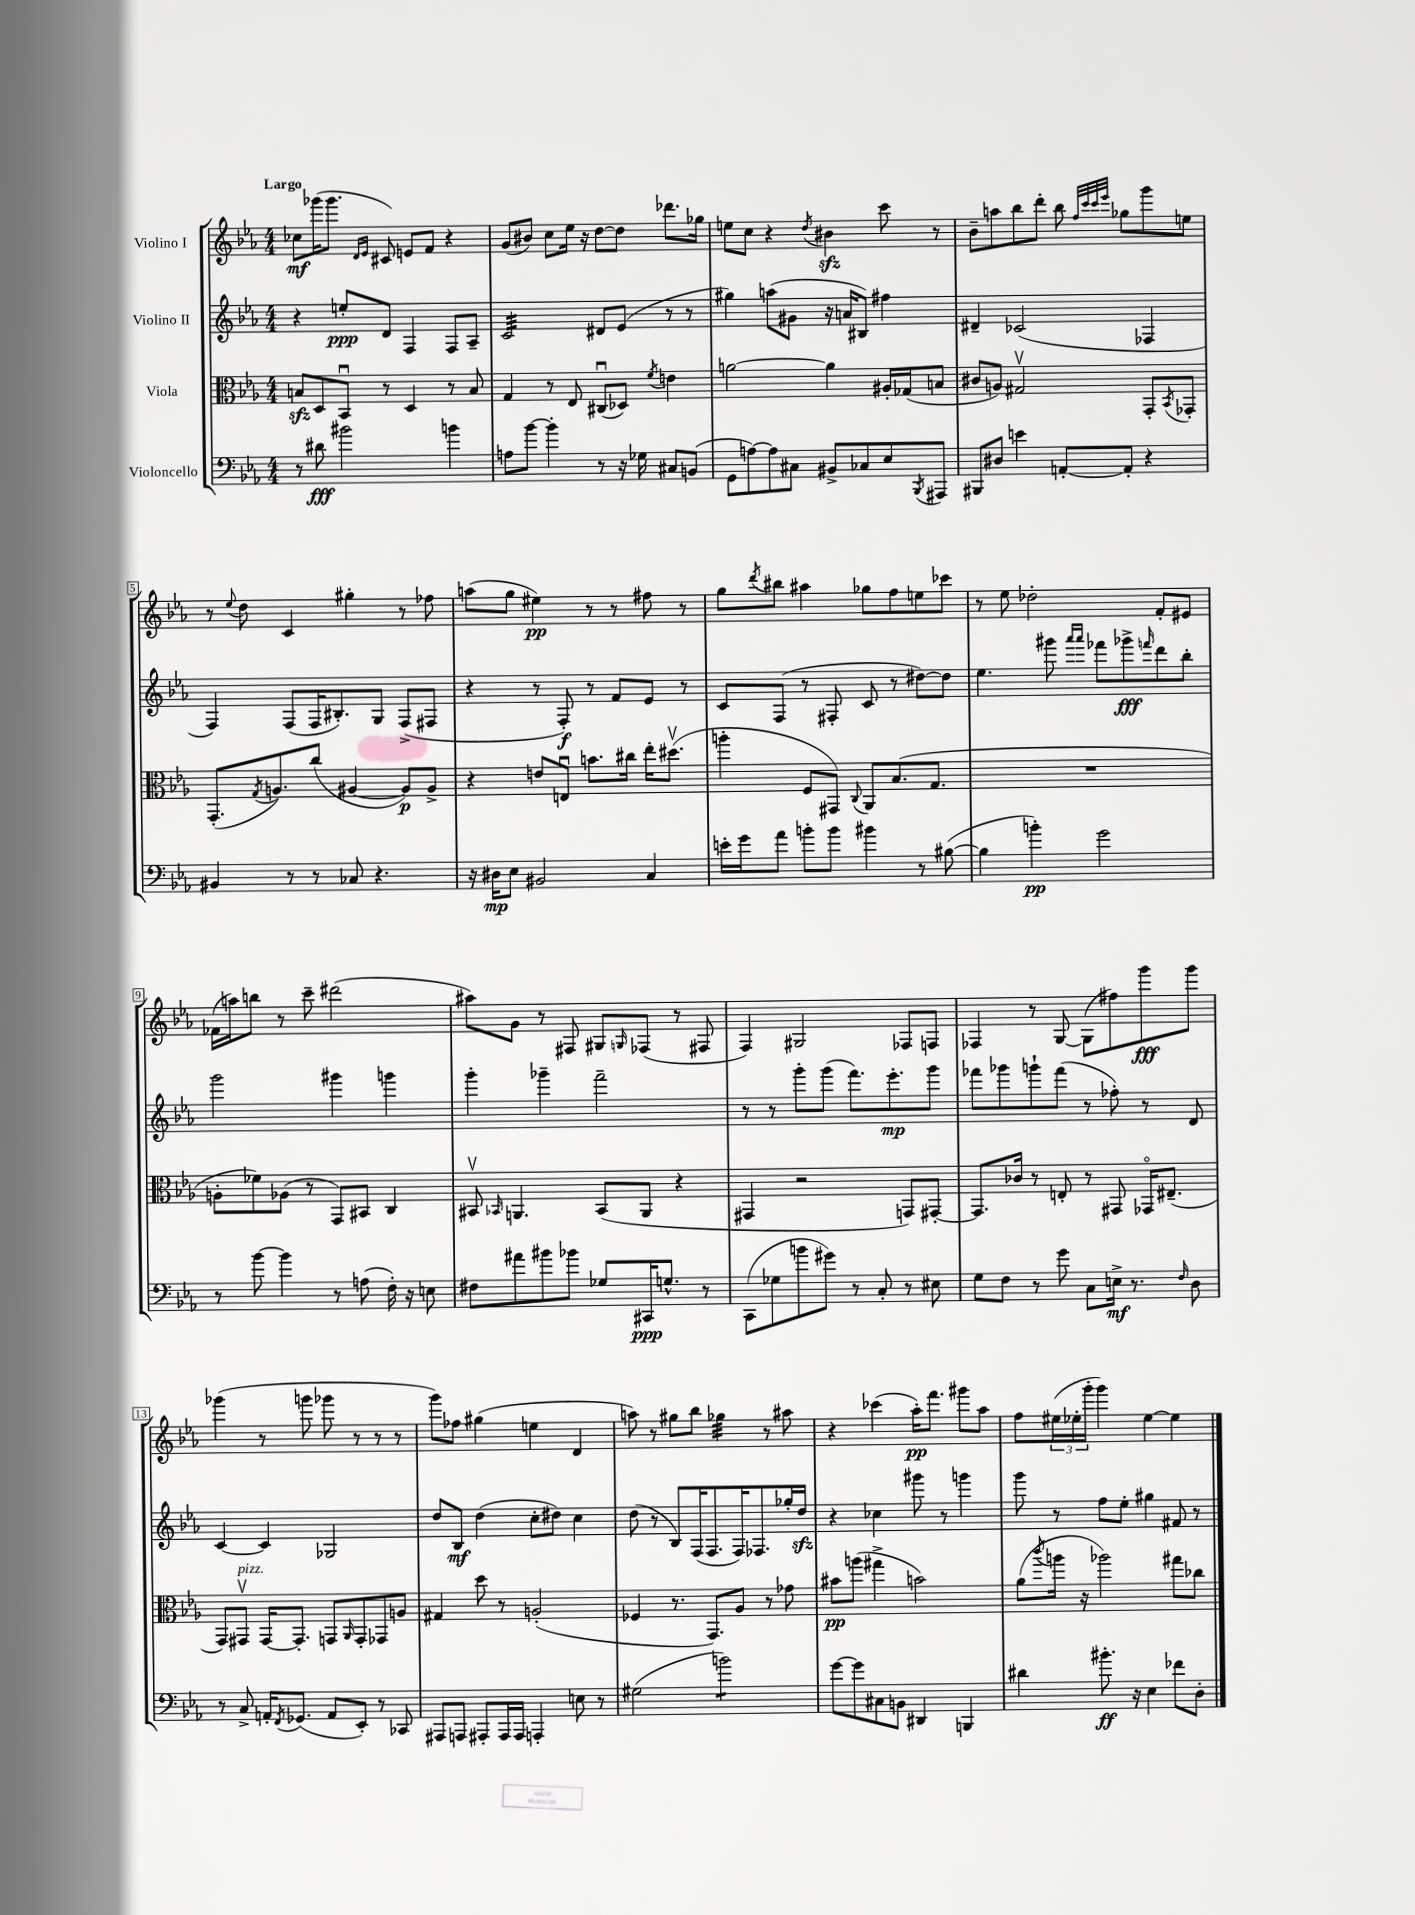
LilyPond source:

<<
\new StaffGroup <<
\new Staff = "s0" \with { instrumentName = "Violino I" } {
    \clef treble \key ees \major \numericTimeSignature \time 4/4 \tempo "Largo"
    ces''8\mf ges'''16( ges'''8. \grace { d'16 ees'16 } cis'8) e'8 f'8 r4 |
    g'8( bis'8) c''8 ees''16 r16 d''8~ d''8 des'''8. ges''16 |
    e''8 c''8 r4 \acciaccatura { d''8 } bis'4\sfz c'''8 r8 |
    bes'8-- a''8 bes''8 d'''8-. bes''8 \grace { f''32 c'''32 c'''32 ees'''32 } ges''8 g'''8 e''8 |
    r8 \appoggiatura { ees''8 } d''8 c'4 gis''4-. r8 fes''8 |
    a''8( g''8 eis''4\pp) r8 r8 fis''8 r8 |
    g''8 \acciaccatura { d'''8 } bis''8 ais''4 ges''8 f''8 e''8 ces'''8 |
    r8 ees''8 des''2-. f'8-. eis'8 |
    fes'16( a''16) b''8 r8 c'''8-- dis'''2( |
    ais''8) g'8 r8 fis8 gis8 \grace { g16 } fes8( r8 fis8 |
    f4) gis2 fes8 f8 |
    fes4 r8 g8~ g8( fis''8) g'''8\fff g'''8 |
    ges'''4( r8 g'''8 ges'''8 r8 r8 r8 |
    g'''8) fes''8 gis''4( e''4 d'4 |
    a''8) r8 gis''8 bes''8 ges''4:32 r8 ais''8 |
    r4 ces'''4( aes''16-.\pp) f'''8. gis'''8 aes''8 |
    f''8 \tuplet 3/2 { eis''16( ees''16-. g'''16-. } g'''4) ees''4~ ees''4 \bar "|." |
}
\new Staff = "s1" \with { instrumentName = "Violino II" } {
    \clef treble \key ees \major \numericTimeSignature \time 4/4
    r4 e''8-.\ppp d'8 f4 f8 aes8-- |
    c'2:32 dis'8 ees'8( r8 r8 |
    gis''4) a''8( gis'8 r16 a'16 bis8) fis''4 |
    dis'4-- ces'2( fes4 |
    f4) f8( f16 bis8.-.) g8 f8->( fis8 |
    r4 r8 f8-.\f) r8 f'8 ees'8 r8 |
    c'8 f8( r8 fis8-. c'8 r8 dis''8~) dis''8 |
    ees''4. gis'''8 \grace { aes'''16 aes'''16 } fes'''8 ges'''8->\fff \grace { f'''16 } d'''8 bes''8-. |
    g'''2 gis'''4 g'''4 |
    g'''4-. ges'''4-- f'''2-- |
    r8 r8 g'''8-. g'''8( f'''8.) ees'''8.-.\mp g'''8 |
    fes'''8 ges'''8 g'''8-! fes'''8( r8 fes''8-.) r8 d'8 |
    c'4~ c'4 ges2 |
    d''8 bes8\mf d''4( c''8-. dis''8) c''4 |
    d''8( r8 bes8) f16( f8. f16) fes8. ges''16-. d''16\sfz |
    r4 ces''4 gis'''8 r8 g'''4 |
    g'''8 r8 f''8 ees''8-. gis''4 fis'8 r8 \bar "|." |
}
\new Staff = "s2" \with { instrumentName = "Viola" } {
    \clef alto \key ees \major \numericTimeSignature \time 4/4
    b8\sfz d8 bes,8\downbow r8 d4 r8 b8 |
    g4 r8 ees8 cis8\downbow( des8) \acciaccatura { f'8 } e'4 |
    a'2~ a'4 ais16-. ges16( b8 |
    cis'8 a8) gis2\upbow g,8-. \acciaccatura { bes,8 } ges,8-. |
    g,8.-.( \acciaccatura { g8 } a8.) c''8( ais4~ ais8\p) ais8-> |
    r4 e'8 e8\downbow b'8. cis''16 ees''16-. dis''8.\upbow( |
    a''4-. f8 gis,8) \appoggiatura { c8 } aes,8 bes8.( g8. |
    R1 |
    a8-. fes'8) aes8( r8 g,8) bis,8 c4 |
    bis,8\upbow \grace { bes,16 } a,4. bes,8( a,8 r4 |
    gis,4 r2 g,8) gis,8~-. |
    gis,8. ces'16 r8 e8-. r8 gis,8 ges,16\flageolet eis8.--( |
    g,8) gis,8\upbow^\markup { \italic "pizz." } gis,16~ gis,8.-. g,8 \grace { aes,16 } g,8-. ges,8 a8 |
    gis4 d''8 r8 a2-.( |
    fes4 r8. g,8.) aes8 r8 ges'8 |
    bis'8\pp a''8( gis''4-> b'2) |
    aes'8( \acciaccatura { c'''8 } a''16 r16 aes''2) gis''8 ces''8 \bar "|." |
}
\new Staff = "s3" \with { instrumentName = "Violoncello" } {
    \clef bass \key ees \major \numericTimeSignature \time 4/4
    r8 dis'8\fff bis'2 b'4 |
    a8 bes'8~ bes'4-. r8 r16 ges16 cis8 b,8( |
    g,8 a8~) a8 cis8 bis,8-> ces8 ees8 \acciaccatura { bes,,8 } ais,,8 |
    bis,,8 dis8 e'4 a,8~-. a,8-. r4 |
    bis,4 r8 r8 ces8 r4. |
    r16 dis16\mp ees8 bis,2 c4 |
    e'16-. g'16 aes'8 b'8-. b'8 bis'4 r8 bis8~( |
    bis4 b'4-.\pp) g'2 |
    r8 bes'8~ bes'4 r8 a8( f16-.) r16 e8 |
    fis8 ais'8 bis'8 bes'8 ges8 cis,16\ppp g8.-^ r8 |
    c,8( ges8 b'8 gis'8) r8 c8-. r8 eis8 |
    g8 f8 r8 g'8 c8 e16->\mf r8. \grace { f16 } d8 |
    r8 c8-> a,16-. \acciaccatura { f,8 } ges,8.( a,8 ees,8-.) r8 ces,8 |
    ais,,8 a,,8 ais,,8-. ais,,16 ais,,16 a,,4-. e8 r8 |
    gis2( b'2:8) |
    g'8~ g'8 cis8 b,8 dis,4 b,,4 |
    dis'4 bis'8.-.\ff r16 ees4 fes'8 d8-. \bar "|." |
}
>>
>>
\layout { \context { \Score \override BarNumber.stencil = #(make-stencil-boxer 0.1 0.3 ly:text-interface::print) } }
